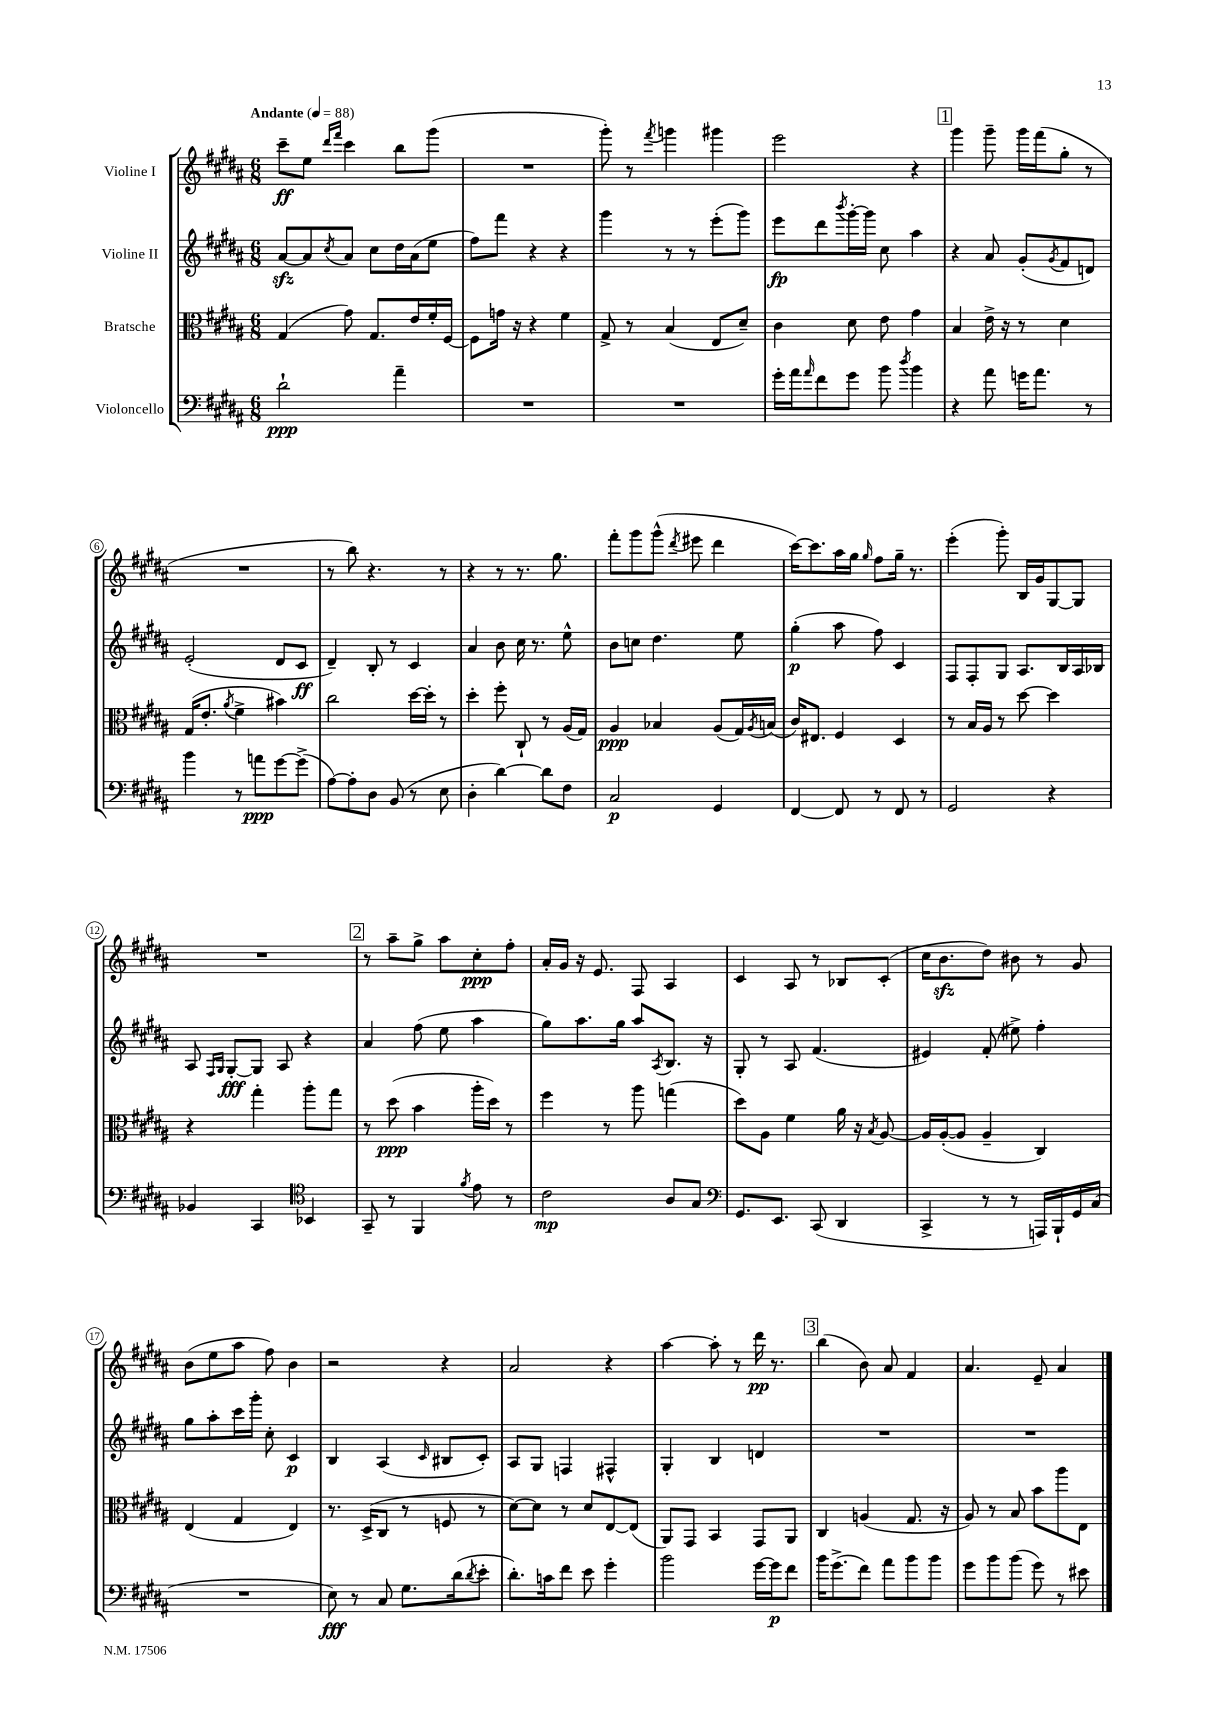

**kern	**kern	**kern	**kern
*staff4	*staff3	*staff2	*staff1
*clefF4	*clefC3	*clefG2	*clefG2
*k[f#c#g#d#a#]	*k[f#c#g#d#a#]	*k[f#c#g#d#a#]	*k[f#c#g#d#a#]
*M6/8	*M6/8	*M6/8	*M6/8
*MM88	*MM88	*MM88	*MM88
2d#`	(4G#	[8a#	8ccc#~
.	.	8a#]	8ee
.	.	.	16qqddd#
.	.	8qcc#	16qqfff#
.	8g#)	8a#	4ccc#
.	8.G#	8cc#	.
4a#~	.	16dd#	8bb
.	16e	(16a#	.
.	16f#'	8ee	(8ggg#
.	[16F#	.	.
=	=	=	=
2.r	8F#]	8ff#)	2.r
.	16g	8fff#	.
.	16r	.	.
.	4r	4r	.
.	4f#	4r	.
=	=	=	=
2.r	8G#^	4ggg#	8ggg#')
.	8r	.	8r
.	.	.	8qfff#
.	(4B	8r	4ggg
.	.	8r	.
.	8E	(8eee'	4ggg#
.	8d#~)	8ggg#)	.
=	=	=	=
16g#'	4c#	8eee	2eee
16a#	.	.	.
16qqa#	.	.	.
8f#	.	8ddd#	.
.	.	8qbbb	.
8g#	8d#	[16ggg#'	.
.	.	16ggg#]	.
8b	8e	8cc#	.
8qdd#	.	.	.
4b	4g#	4aa#	4r
=	=	=	=
4r	4B	4r	4ggg#
8a#	16e^	8a#	8ggg#~
.	16r	.	.
16g	8r	(8g#'	16ggg#
8.a#	.	.	(16fff#
.	.	8qg#	.
.	4d#	8f#	8gg#'
8r	.	8d)	8r
=	=	=	=
4b	(16G#	(2e'	2.r
.	8.e'	.	.
.	8qa#	.	.
8r	4f#^	.	.
8a	.	.	.
[8g#	4b#)	8d#	.
(8g#^]	.	8c#	.
=	=	=	=
[8A#)	2cc#	4d#~)	8r
8A#']	.	.	8bb)
8D#	.	8B'	4.r
(8BB	.	8r	.
8r	[16dd#	4c#	.
.	16dd#']	.	.
8E	8r	.	8r
=	=	=	=
4D#'	4dd#'	4a#	4r
[4d#)	8ff#'	8b	8r
.	8C#`	16cc#	8.r
.	.	8.r	.
8d#]	8r	.	.
.	.	.	8.gg#
8F#	(16A#	8ee^^	.
.	16G#)	.	.
=	=	=	=
2C#	4A#	8b	8fff#'
.	.	8cc	8ggg#
.	4B-	4.dd#	(8ggg#^^
.	.	.	8qddd#
.	.	.	8eee#
4GG#	(8A#	.	4ddd#
.	16G#)	8ee	.
.	8qA#	.	.
.	(16B	.	.
=	=	=	=
[4FF#	16c#)	(4gg#'	[16ccc#)
.	8.E#	.	8.ccc#]
8FF#]	4F#	8aa#	16aa#
.	.	.	16gg#
.	.	.	16qqgg#
8r	.	8ff#)	8ff#
8FF#	4D#	4c#	16gg#~
.	.	.	8.r
8r	.	.	.
=	=	=	=
2GG#	8r	8F#	(4eee'
.	16B	8F#'	.
.	16A#	.	.
.	8r	8G#	8ggg#')
.	[8dd#	8.A#	16B
.	.	.	16g#
4r	4dd#]	.	[8G#
.	.	16B	.
.	.	16A#	8G#]
.	.	16B-	.
=	=	=	=
4BB-	4r	8A#	2.r
.	.	16qqF#	.
.	.	16qqG#	.
.	.	[8G#'	.
4CC#	4gg#'	8G#]	.
.	.	8A#	.
*clefC4	*	*	*
4BB-	8aa#'	4r	.
.	8gg#	.	.
=	=	=	=
8GG#~	8r	4a#	8r
8r	(8dd#	.	8aa#~
4FF#	4b	(8ff#	8gg#^
.	.	8ee	8aa#
8qf#	.	.	.
8e	16aa#'	4aa#	8cc#'
.	16dd#)	.	.
8r	8r	.	8ff#'
=	=	=	=
2c#	4ff#	8gg#)	16a#'
.	.	.	16g#
.	.	8.aa#	16r
.	.	.	8.e
.	8r	.	.
.	.	16gg#	.
.	8aa#	8aa#	8F#
.	.	8qA#	.
8A#	(4gg	8.B	4A#
8G#	.	.	.
.	.	16r	.
=	=	=	=
*clefF4	*	*	*
8.GG#	8dd#)	8G#'	4c#
.	8A#	8r	.
8.EE	.	.	.
.	4f#	8A#	8A#
(8CC#	.	(4.f#	8r
4DD#	16a#	.	8B-
.	16r	.	.
.	8qB	.	.
.	[8A#	.	(8c#'
=	=	=	=
4CC#^	16A#]	4e#)	16cc#
.	([16A#'	.	8.b
.	8A#]	.	.
8r	4A#~	(8f#'	8dd#)
8r	.	8ee#^)	8b#
16AAA)	4C#)	4ff#'	8r
16BBB`	.	.	.
16GG#	.	.	8g#
(16C#	.	.	.
=	=	=	=
2.r	(4E	8gg#	(8b
.	.	8aa#'	8ee
.	4G#	16ccc#	8aa#
.	.	16ggg#'	.
.	.	8cc#'	8ff#)
.	4E)	4c#	4b
=	=	=	=
8E)	8.r	4B	2r
8r	.	.	.
.	(16D#^	.	.
8C#	8C#	(4A#	.
8.G#	8r	.	.
.	.	16qqc#	.
.	8F	8B#	4r
(16d#	.	.	.
8qd#	.	.	.
8e'	8r	8c#')	.
=	=	=	=
8.d#')	[8d#)	8A#	2a#
.	8d#]	8G#	.
16c	.	.	.
8f#	8r	4F	.
8e	8d#	.	.
4g#'	[8E	4F#^^	4r
.	(8E]	.	.
=	=	=	=
2b	8AA#)	4G#'	[4aa#
.	8GG#	.	.
.	4BB	4B	8aa#']
.	.	.	8r
[16g#	8GG#	4d	16ddd#
16g#]	.	.	8.r
8f#	8AA#	.	.
=	=	=	=
16b	4C#	2.r	(4bb
(8.g#^	.	.	.
8f#)	(4A	.	8b)
8a#	.	.	8a#
8b	8.G#	.	4f#
8b	.	.	.
.	16r	.	.
=	=	=	=
8g#	8A#)	2.r	4.a#
8b	8r	.	.
(8b	8B	.	.
8g#)	8b	.	8e~
8r	8aa#	.	4a#
8e#	8E	.	.
==	==	==	==
*-	*-	*-	*-
